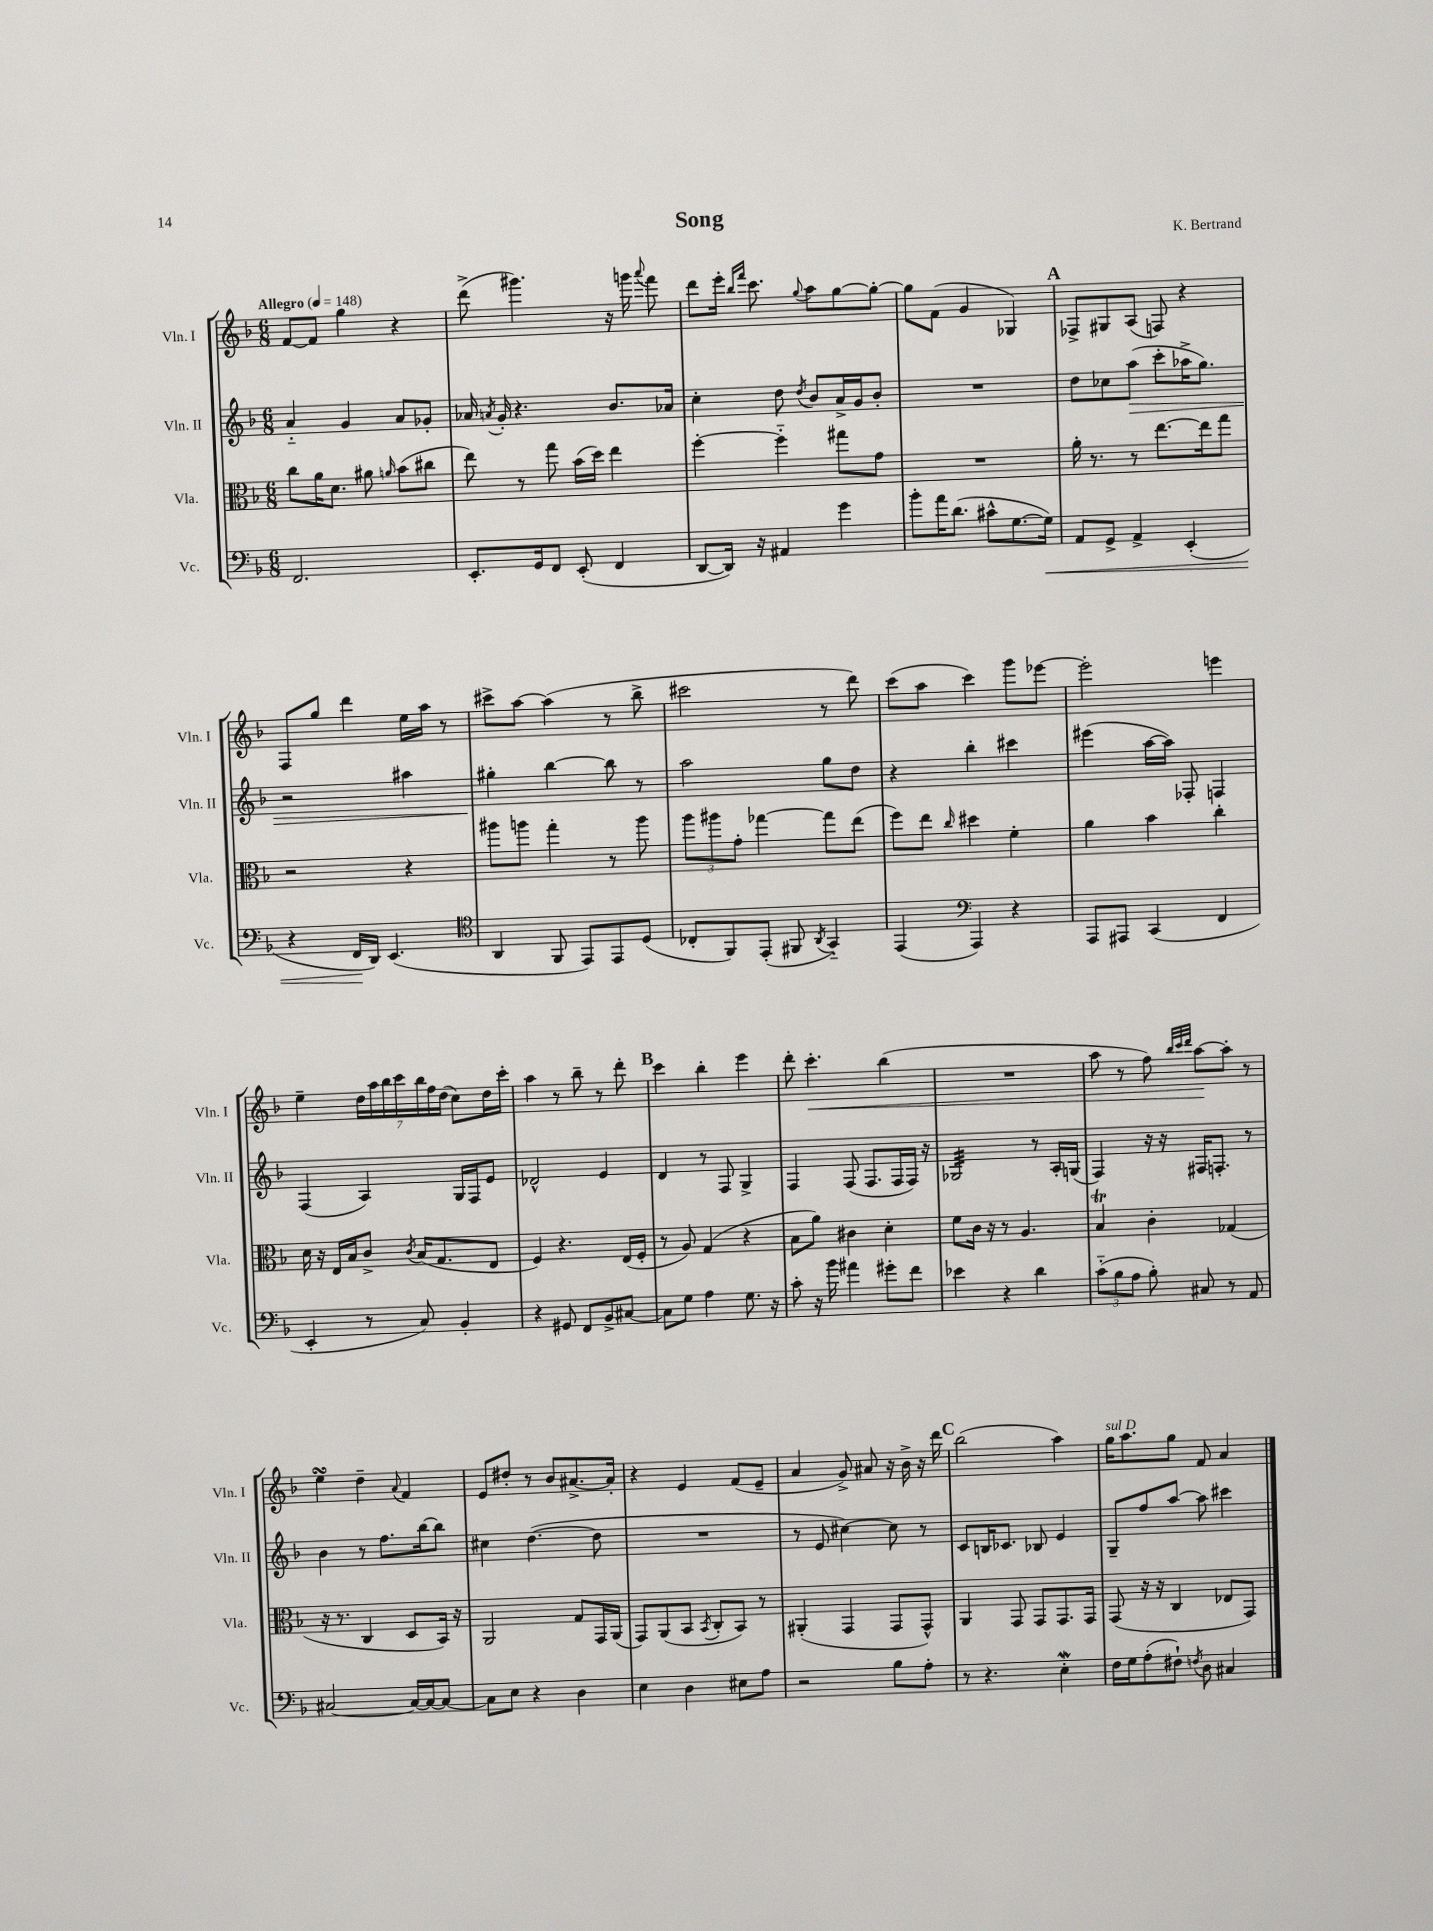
\header { title = "Song" composer = "K. Bertrand" }
<<
\new StaffGroup <<
\new Staff = "s0" \with { instrumentName = "Vln. I" shortInstrumentName = "Vln. I" } {
    \clef treble \key f \major \numericTimeSignature \time 6/8 \tempo "Allegro" 4 = 148
    \autoBeamOff f'8[~ f'8] g''4 r4 |
    d'''8->( gis'''4.) r16 g'''16 \appoggiatura { a'''8 } f'''8 |
    d'''8[ e'''16]-. \grace { bes''16[ f'''16] } c'''8. \appoggiatura { g''8 } a''8[ g''8~ g''8]~-. |
    g''8[ f'8]( g'4 ges4) |
    \mark \markup { \bold "A" } fes8[-> gis8 a8]( f8) r4 |
    f8[ g''8] d'''4 e''16[ a''16] r8 |
    cis'''8[-> a''8]~ a''4( r8 bes''8-> |
    cis'''2 r8 d'''8) |
    c'''8[( a''8] c'''4) g'''8[ ees'''8]~ |
    ees'''2-. e'''4 |
    e''4-- \tuplet 7/4 { d''16[ a''16 bes''16 c'''16 bes''16 f''16 d''16]( } c''8[) d''16 c'''16]-. |
    a''4 r8 bes''8-- r8 d'''8-. |
    \mark \markup { \bold "B" } c'''4 bes''4-. e'''4 |
    d'''8-. c'''4.-.\< bes''4( |
    R2. |
    a''8 r8 f''8) \grace { bes''32[ c'''32 d'''32] } a''8[~\! a''8]-. r8 |
    e''4\turn d''4-- \appoggiatura { a'8 } f'4 |
    e'8[ dis''8]-. r8 bes'8[ ais'8.~-> ais'16]-. |
    r4 e'4 f'8[( e'8]-- |
    a'4 g'8->) ais'8 r16 bes'16-> r16 d'''16 |
    \mark \markup { \bold "C" } bes''2( a''4) |
    g''16[^\markup { \italic "sul D" } a''8. g''8] f'8 a'4 \bar "|." |
}
\new Staff = "s1" \with { instrumentName = "Vln. II" shortInstrumentName = "Vln. II" } {
    \clef treble \key f \major \numericTimeSignature \time 6/8
    \autoBeamOff a'4-_ g'4 a'8[ ges'8]-. |
    aes'16 \acciaccatura { a'8 } g'16-. r4. bes'8.[ aes'16] |
    c''4-. d''8 \acciaccatura { d''8 } bes'8[ a'16-> g'16 bes'8]-. |
    R2. |
    \mark \markup { \bold "A" } d''8[ ces''8 a''8]\>( c'''8[-. aes''16-> g''8.]) |
    r2 ais''4 |
    gis''4-.\! bes''4~ bes''8 r8 |
    a''2 g''8[ d''8] |
    r4 bes''4-. cis'''4 |
    eis'''4( a''16[~ a''16]) fes8-. f4 |
    f4( a4) g16[ f16 e'8] |
    des'2-^ e'4 |
    \mark \markup { \bold "B" } d'4 r8 f8 g4-> |
    f4 f8( f8.[ f16 f16]) r16 |
    ges2:32 r8 a16[-. g16]( |
    f4) r16 r16 fis16[ f8.]-. r8 |
    bes'4 r8 f''8.[ bes''16~ bes''8] |
    cis''4 d''4.~( d''8 |
    R2. |
    r8 e'8 cis''4~) cis''8 r8 |
    \mark \markup { \bold "C" } c'8[ b16 ces'8.] bes8 e'4 |
    g8[-- f''8 a''8]~ a''8 cis'''4 \bar "|." |
}
\new Staff = "s2" \with { instrumentName = "Vla." shortInstrumentName = "Vla." } {
    \clef alto \key f \major \numericTimeSignature \time 6/8
    \autoBeamOff c''8[ a'16 d'8.] ais'8 \grace { a'16 } bes'8[( cis''8] |
    e''8) r8 g''8 bes'16[( d''16]) e''4 |
    f''4~-. f''4-_ gis''8[ g'8] |
    R2. |
    \mark \markup { \bold "A" } a'16-. r8. r8 e''8.[~ e''16 g''8] |
    r2 r4 |
    ais''8[ a''8] g''4-. r8 a''8 |
    \tuplet 3/2 { a''8[ ais''8 g'8]-. } ges''4~ ges''8[ e''8]( |
    f''8[) e''8] \grace { c''16 } dis''4 f'4-. |
    a'4 bes'4 c''4-. |
    d'16 r16 e16[ bes16 c'8]-> \acciaccatura { c'8 } bes16[( g8. e8] |
    f4) r4. e16[( f16]-. |
    \mark \markup { \bold "B" } r8 a8) g4( r4 |
    bes8[ a'8]) cis'4 d'4-. |
    f'8[ c'16] r16 r8 a4. |
    bes4\trill c'4-. ges4( |
    r16 r8. c4 d8[ bes,16]) r16 |
    a,2 g8[ g,16 a,16]( |
    g,8[) a,8( bes,8] \acciaccatura { bes,8 } c8[-. bes,8]) r8 |
    ais,4-.( g,4 g,8[ g,8]-^) |
    \mark \markup { \bold "C" } a,4 g,8 g,8[ g,8. g,16] |
    g,8( r16 r16 c4 ees8[ g,8]) \bar "|." |
}
\new Staff = "s3" \with { instrumentName = "Vc." shortInstrumentName = "Vc." } {
    \clef bass \key f \major \numericTimeSignature \time 6/8
    \autoBeamOff f,2. |
    e,8.[-. g,16 f,8] e,8-.( f,4 |
    d,8[~ d,16]) r16 ais,4 g'4 |
    bes'8[-. a'16 d'8.]( cis'8[-^ g8.~ g16]\<) |
    \mark \markup { \bold "A" } a,8[ g,8]-> a,4-> e,4-.( |
    r4 f,16[\! d,16]) e,4.( |
    \clef tenor a,4 f,8 e,8[) e,8 d8]( |
    ces8[-. f,8) e,8]-.( fis,8 \acciaccatura { a,8 } g,4-_) |
    e,4( \clef bass a,,4) r4 |
    a,,8[ ais,,8] c,4( f,4 |
    e,4-. r8 c8) bes,4-. |
    r4 gis,8 f,8[ bes,8-> cis8]~ |
    \mark \markup { \bold "B" } cis8[ g8] a4 g8. r16 |
    c'8-. r16 bes'16 ais'4 gis'8[-. f'8] |
    ees'4 r4 d'4 |
    \tuplet 3/2 { c'8[-_( bes8 a8] } bes8-.) cis8 r8 a,8 |
    cis2~ cis16[~ cis16~ cis8]~ |
    cis8[ e8] r4 d4 |
    e4 d4 eis8[ a8] |
    r2 bes8[ a8]-. |
    \mark \markup { \bold "C" } r8 r4. e4-.\mordent |
    f16[ g16 a8-.( fis8]-!) \acciaccatura { f8 } d8 cis4 \bar "|." |
}
>>
>>
\layout { \context { \Score \remove "Bar_number_engraver" } }
